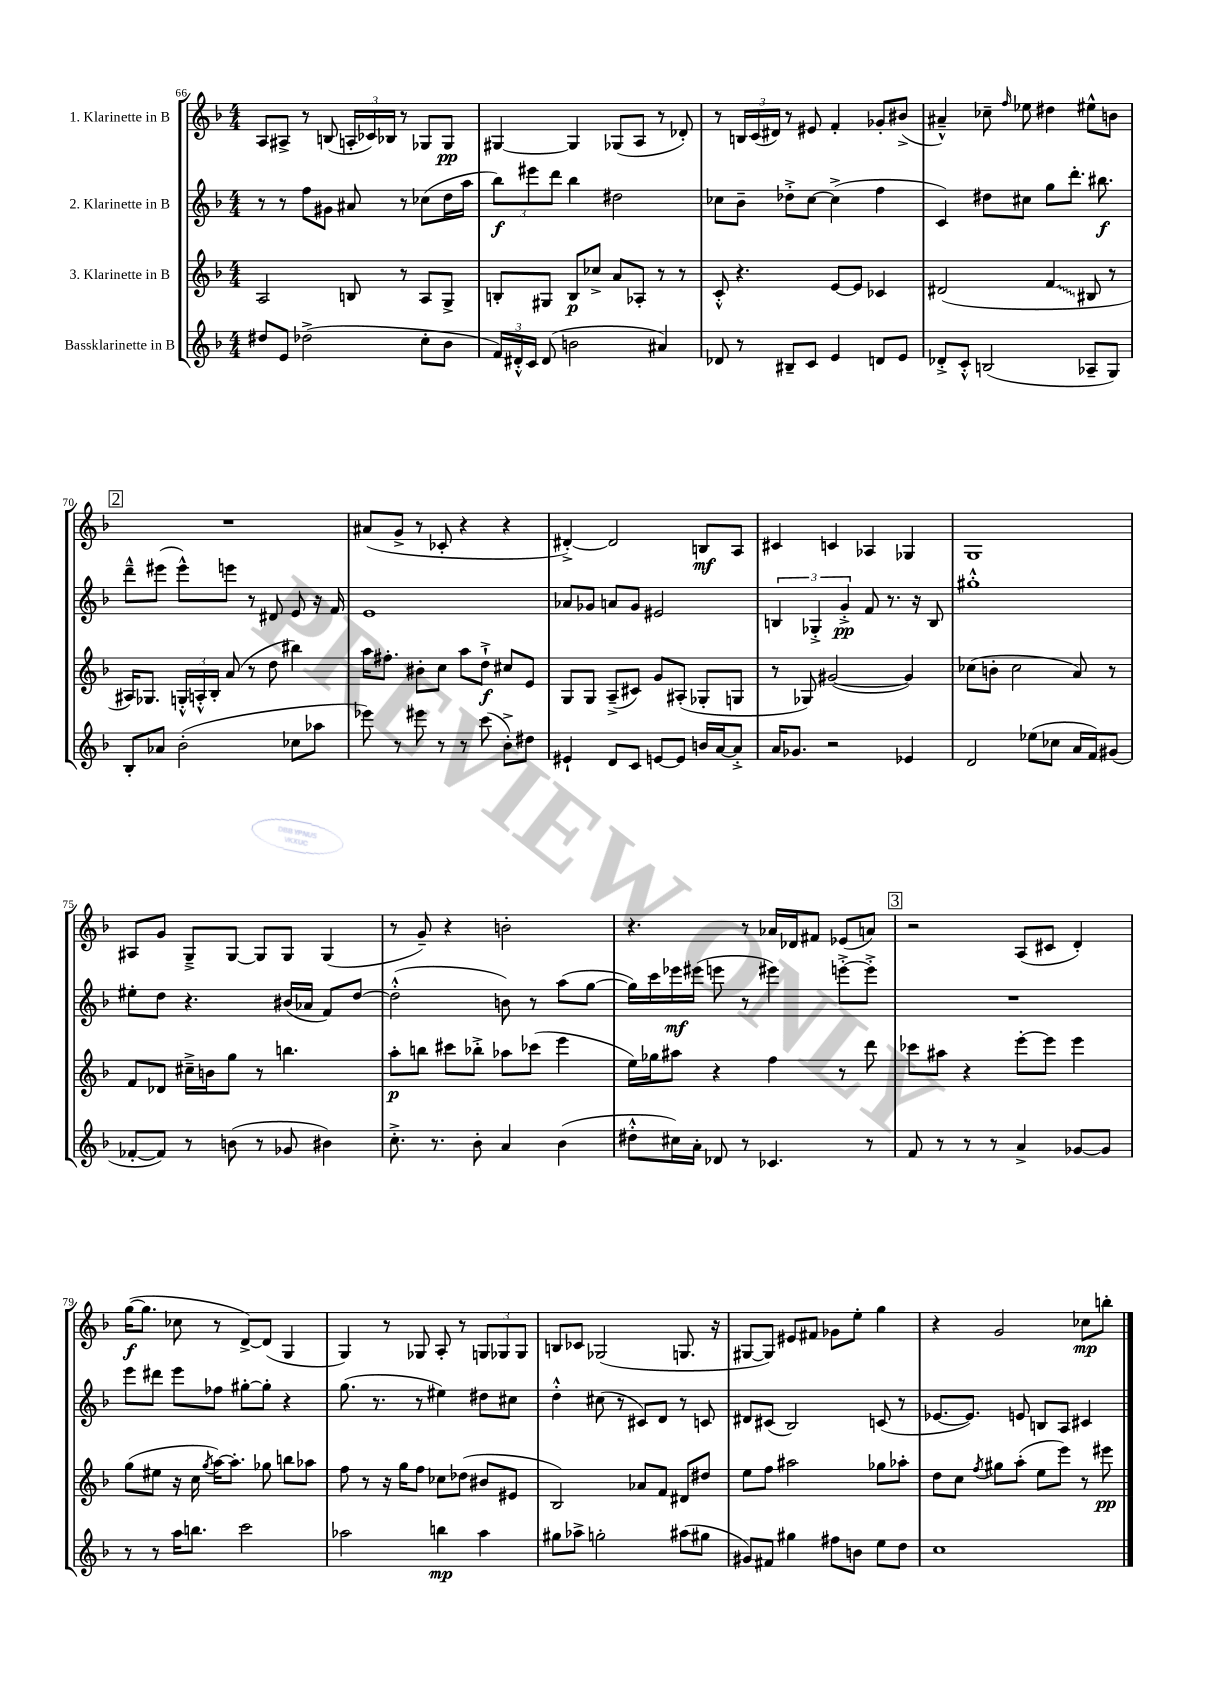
<<
\new StaffGroup <<
\new Staff = "s0" \with { instrumentName = "1. Klarinette in B" } {
    \clef treble \key f \major \numericTimeSignature \time 4/4
    \autoBeamOff a8[ ais8]-> r8 b8( \tuplet 3/2 { a16[-. ces'16) bes16] } r8 ges8[ ges8]\pp |
    gis4~ gis4 ges8[( a8] r8 des'8-.) |
    r8 \tuplet 3/2 { b16[ c'16( dis'16]) } r8 eis'8 f'4-. ges'8[-. bis'8]->( |
    ais'4---^) ces''8-- \grace { f''16 } ees''8 dis''4 eis''8[-^ b'8] |
    \mark \markup { \box "2" } R1 |
    ais'8[( g'8]-> r8 ces'8-. r4 r4 |
    dis'4~-.->) dis'2 b8[\mf a8] |
    cis'4 c'4 aes4 ges4 |
    g1 |
    ais8[ g'8] g8[---> g8]~ g8[ g8] g4( |
    r8 g'8--) r4 b'2-. |
    r4. r8 aes'16[ des'16 fis'8] ees'8[( a'8]) |
    \mark \markup { \box "3" } r2 a8[( cis'8] d'4-.) |
    g''16[~\f( g''8.] ces''8 r8 d'8[~->) d'8]( g4 |
    g4) r8 ges8 a8-. r8 \tuplet 3/2 { g8[ ges8 ges8] } |
    b8[ ces'8] ges2( g8. r16 |
    gis8[~ gis8]) eis'8[ fis'8] ges'8[ e''8]-. g''4 |
    r4 g'2 ces''8[\mp b''8]-. \bar "|." |
}
\new Staff = "s1" \with { instrumentName = "2. Klarinette in B" } {
    \clef treble \key f \major \numericTimeSignature \time 4/4
    \autoBeamOff r8 r8 f''8[ gis'8] ais'8 r8 ces''8[( d''16 a''16] |
    \tuplet 3/2 { bes''8[\f) eis'''8 d'''8] } bes''4 dis''2 |
    ces''8[ bes'8]-- des''8[-.-> ces''8]~ ces''4->( f''4 |
    c'4) dis''8[ cis''8] g''8[ d'''8.]-. bis''8.\f |
    \mark \markup { \box "2" } d'''8[---^ eis'''8]( eis'''8[-^) e'''8] r8 dis'8 e'8 r16 f'16 |
    e'1 |
    aes'8[ ges'8] a'8[ ges'8] eis'2 |
    \tuplet 3/2 { b4 ges4-.-> g'4-.->\pp } f'8 r8. r16 b8 |
    gis''1-.-^ |
    eis''8[-. d''8] r4. bis'16[( aes'16] f'8[) d''8]~ |
    d''2-.-^( b'8) r8 a''8[( g''8]~ |
    g''16[) c'''16 ees'''16\mf eis'''16]( e'''8 r8 eis'''4) e'''8[~-.-> e'''8]-.-> |
    \mark \markup { \box "3" } R1 |
    e'''8[ dis'''8] e'''8[ fes''8] gis''8[~-. gis''8]-. r4 |
    g''8.( r8. r8 eis''4) dis''8[ cis''8] |
    d''4-.-^ cis''8( r8 cis'8[) d'8] r8 c'8 |
    dis'8[ cis'8]( bes2) c'8( r8 |
    ees'8.[~ ees'8.]) e'8 b8[ a8] cis'4 \bar "|." |
}
\new Staff = "s2" \with { instrumentName = "3. Klarinette in B" } {
    \clef treble \key f \major \numericTimeSignature \time 4/4
    \autoBeamOff a2 b8 r8 a8[ g8]-> |
    b8[-. gis8] b8[\p ces''8]-> a'8[ aes8]-. r8 r8 |
    c'8-.-^ r4. e'8[~ e'8] ces'4 |
    dis'2( \once \override Glissando.style = #'zigzag f'4\glissando bis8 r8 |
    \mark \markup { \box "2" } ais16[) ges8.] \tuplet 3/2 { g16[-.-^ a16-.-^ bes16]-. } a'8( r8 d''8 bis''4) |
    a''16[ fis''8.]-. bis'8[-. c''8] a''8[ d''8]-!->\f cis''8[ e'8] |
    g8[ g8] a8[--->( cis'8]) g'8[ ais8]-.( ges8[-. g8] |
    r8 ges8) gis'2~( gis'4) |
    ces''8[( b'8]-. ces''2 a'8) r8 |
    f'8[ des'8] cis''16[---> b'16 g''8] r8 b''4. |
    a''8[-.\p b''8] cis'''8[ bes''8]-.-> aes''8[ ces'''8]( e'''4 |
    e''16[) ges''16 ais''8] r4 f''4 r8 d'''8 |
    \mark \markup { \box "3" } ces'''8[ ais''8] r4 e'''8[~-. e'''8] e'''4 |
    g''8[( eis''8] r16 c''16 \acciaccatura { g''8 } a''16[~) a''8.]-. ges''8 b''8[ aes''8] |
    f''8 r8 r16 g''16[ f''8] ces''8[ des''8]( bis'8[ eis'8] |
    bes2) aes'8[ f'8] dis'8[ dis''8] |
    e''8[ f''8] ais''2 ges''8[ aes''8]-. |
    d''8[ c''8] \acciaccatura { f''8 } gis''8[ a''8]-.( e''8[ e'''8]) r8 eis'''8\pp \bar "|." |
}
\new Staff = "s3" \with { instrumentName = "Bassklarinette in B" } {
    \clef treble \key f \major \numericTimeSignature \time 4/4
    \autoBeamOff dis''8[ e'8] des''2->( c''8[-. bes'8] |
    \tuplet 3/2 { f'16[) dis'16-.-^ c'16] } dis'8( b'2 ais'4) |
    des'8 r8 bis8[-- c'8] e'4 d'8[ e'8] |
    des'8[-.-> c'8]-.-^ b2( aes8[-- g8]) |
    \mark \markup { \box "2" } bes8[-. aes'8] bes'2-.( ces''8[ aes''8] |
    ees'''8) r8 eis'''8 r8 r8 c'''8( bes'8[-.->) dis''8] |
    eis'4-! d'8[ c'8] e'8[~ e'8] b'16[ a'16~ a'8]-.-> |
    a'16[ ges'8.] r2 ees'4 |
    d'2 ees''8[( ces''8] a'16[ f'16) gis'8]( |
    fes'8[~-. fes'8]) r8 b'8( r8 ges'8 bis'4) |
    c''8.-.-> r8. bes'8-. a'4 bes'4( |
    dis''8[-.-^ cis''16) a'16]-. des'8 r8 ces'4. r8 |
    \mark \markup { \box "3" } f'8 r8 r8 r8 a'4-> ges'8[~ ges'8] |
    r8 r8 a''16[ b''8.] c'''2 |
    aes''2 b''4\mp aes''4 |
    gis''8[ aes''8]-> g''2-. ais''8[( gis''8] |
    gis'8[) fis'8] gis''4 fis''8[ b'8] e''8[ d''8] |
    c''1 \bar "|." |
}
>>
>>
\layout { \context { \Score currentBarNumber = #66 } }
